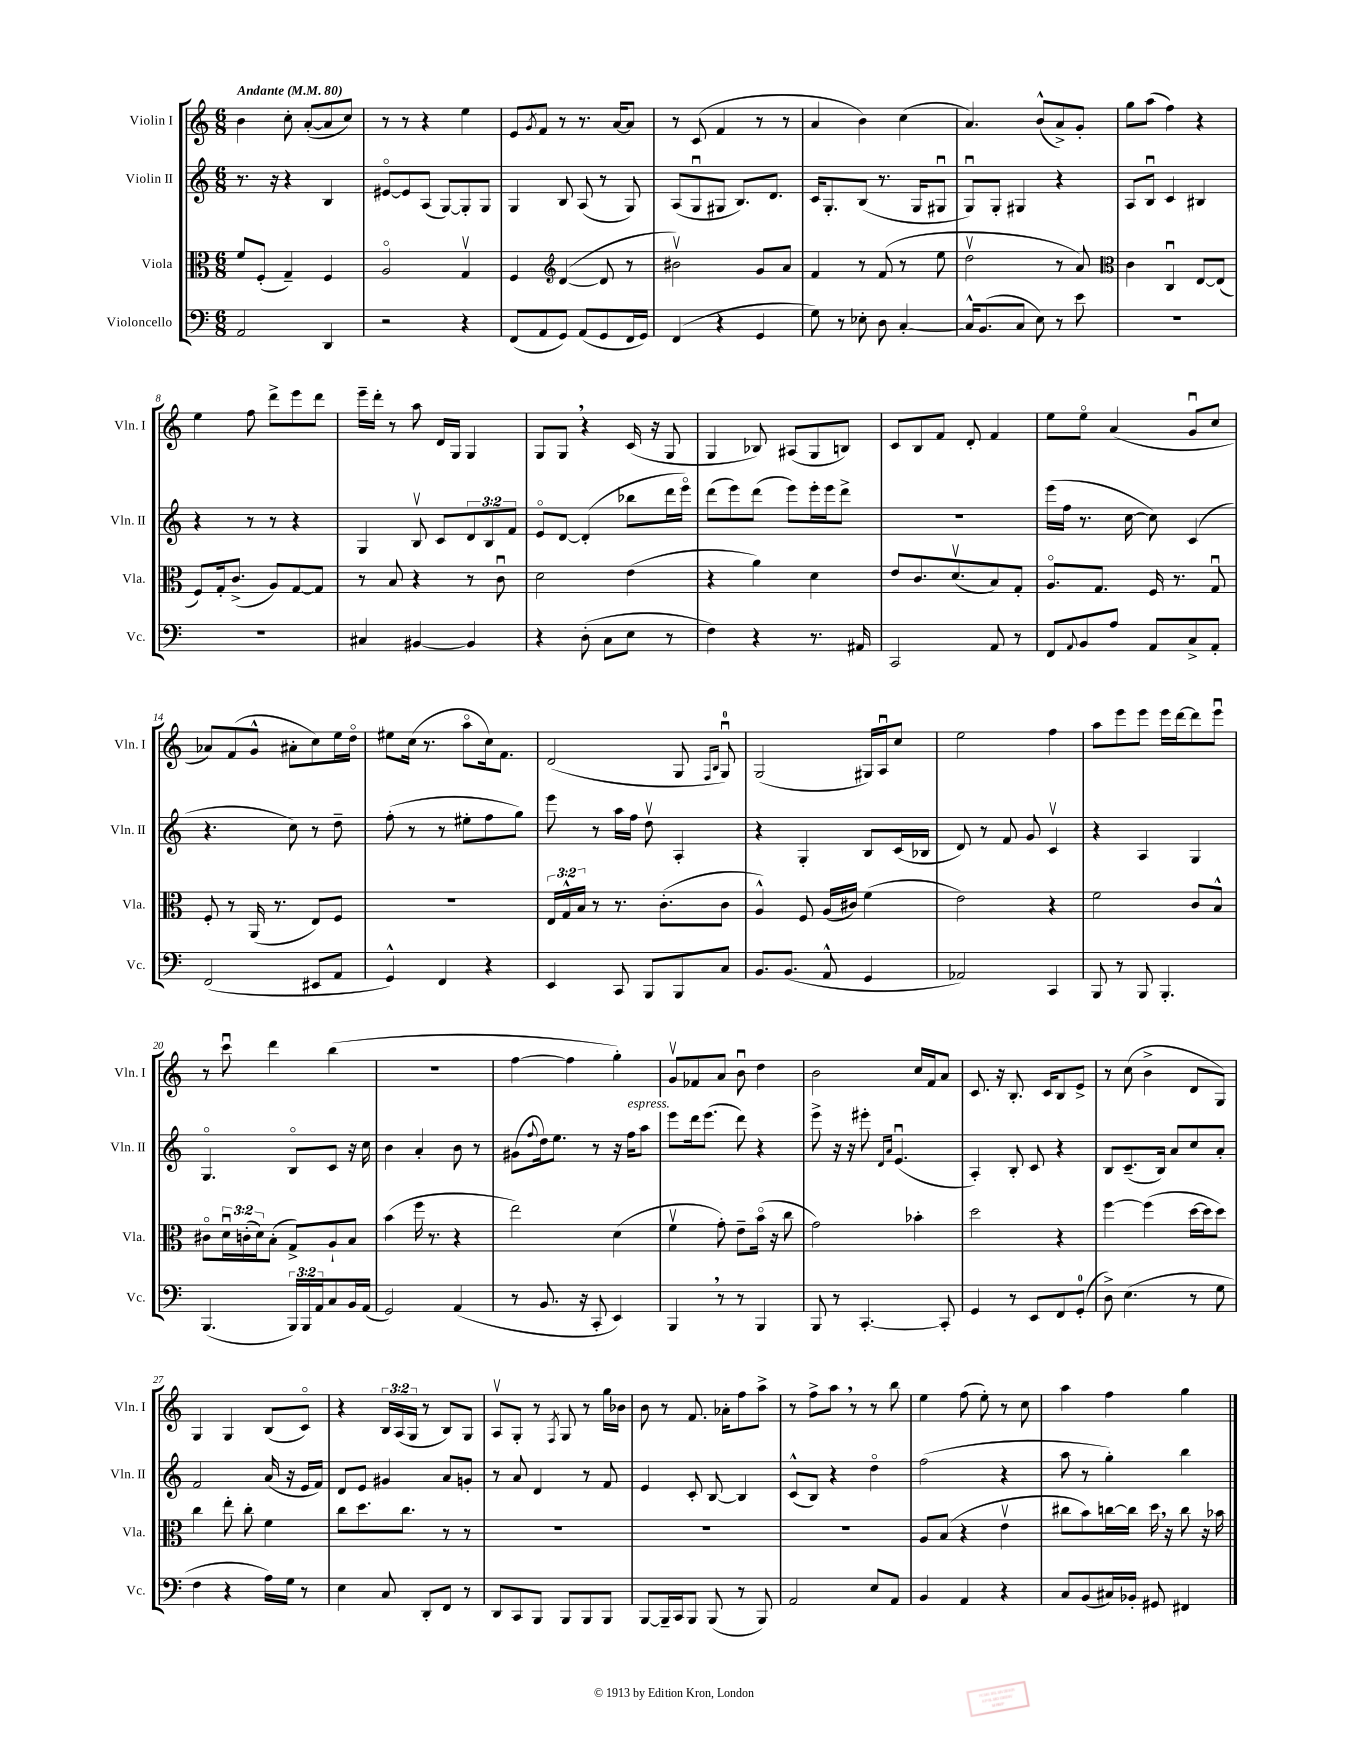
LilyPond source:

<<
\new StaffGroup <<
\new Staff = "s0" \with { instrumentName = "Violin I" shortInstrumentName = "Vln. I" } {
    \clef treble \key c \major \numericTimeSignature \time 6/8 \override Staff.TupletNumber.text = #tuplet-number::calc-fraction-text \tempo "Andante" 4 = 80
    b'4 c''8-. a'8~-.( a'8 c''8) |
    r8 r8 r4 e''4 |
    e'8 \acciaccatura { g'8 } f'8 r8 r8. a'16~ a'8 |
    r8 c'8( f'4 r8 r8 |
    a'4 b'4) c''4( |
    a'4.) b'8-^( a'8->) g'8-. |
    g''8 a''8( f''4) r4 |
    e''4 f''8 d'''8-> e'''8 d'''8 |
    e'''16-- d'''16-. r8 a''8 d'16 g16 g4 |
    g8 g8 \breathe r4 c'16( r16 g8 |
    g4 bes8) ais8( g8 b8) |
    c'8 b8 f'8 d'8-. f'4 |
    e''8 e''8\flageolet a'4( g'8\downbow c''8 |
    aes'8) f'8( g'8-^ ais'8-. c''8) e''16 d''16\flageolet |
    eis''8 c''16( r8. a''8\flageolet c''16) f'8. |
    d'2( g8 \grace { f16 b16 } g8-0\downbow) |
    g2( gis16) a16\downbow c''8 |
    e''2 f''4 |
    a''8 e'''8 e'''8 e'''16 d'''16~ d'''8 e'''8\downbow |
    r8 c'''8\downbow d'''4 b''4( |
    R2. |
    f''4~ f''4 g''4-.) |
    g'8\upbow fes'8 a'8 b'8\downbow d''4 |
    b'2 c''16 f'16 a'8 |
    c'8. r16 b8.-. c'16 b8 e'8-> |
    r8 c''8( b'4-> d'8 g8) |
    g4 g4 b8( c'8\flageolet) |
    r4 \tuplet 3/2 { b16 a16( g16 } r8 b8) g8 |
    a8\upbow g8-. r8 \acciaccatura { f8 } g8 r8 g''16 bes'16 |
    b'8 r8 f'8. aes'16-. f''8 a''8-> |
    r8 f''8-> a''8 \breathe r8 r8 b''8 |
    e''4 f''8( e''8-.) r8 c''8 |
    a''4 f''4 g''4 \bar "|." |
}
\new Staff = "s1" \with { instrumentName = "Violin II" shortInstrumentName = "Vln. II" } {
    \clef treble \key c \major \numericTimeSignature \time 6/8 \override Staff.TupletNumber.text = #tuplet-number::calc-fraction-text
    r8. r16 r4 b4 |
    eis'8~\flageolet eis'8 a8( g8~) g8-. g8 |
    g4 b8 a8( r8 g8) |
    a8( g8\downbow gis8 b8.) d'8. |
    c'16 g8.-. b8( r8. g16 gis8\downbow |
    g8\downbow) g8-. gis4 r4 |
    a8 b8\downbow c'4 bis4 |
    r4 r8 r8 r4 |
    g4 b8\upbow c'8 \tuplet 3/2 { d'8 b8 f'8 } |
    e'8\flageolet d'8~ d'4-.( bes''8 d'''16 e'''16\flageolet) |
    d'''8( e'''8) d'''8( e'''8) e'''16-. e'''16 d'''8-> |
    R2. |
    e'''16( f''16 r8. c''16~ c''8) c'4( |
    r4. c''8) r8 d''8-- |
    f''8-.( r8 r8 eis''8-. f''8 g''8) |
    e'''8 r8 a''16 f''16 d''8\upbow a4-. |
    r4 g4-. b8 c'16( bes16 |
    d'8) r8 f'8 g'8 c'4\upbow |
    r4 a4 g4 |
    g4.\flageolet b8\flageolet c'8 r16 c''16 |
    b'4 a'4-. b'8 r8 |
    gis'8( \appoggiatura { f''8 } d''16) e''8. r8 r16 f''16^\markup { \italic "espress." } a''8 |
    e'''8 d'''16 e'''8.( d'''8) r4 |
    e'''8-> r16 r16 eis'''8-. \grace { d'16 a'16 } e'4.\downbow( |
    a4-.) b8-. c'8 r4 |
    b8 c'8.--( b16) a'8 c''8 a'8-. |
    f'2 a'16( r16 e'16 f'16) |
    d'8 e'8 gis'4 a'8 g'8-. |
    r8 a'8 d'4 r8 f'8 |
    e'4 c'8-. b8~ b4 |
    c'8-^( b8) r4 d''4\flageolet |
    f''2( r4 |
    a''8 r8 g''4-.) b''4 \bar "|." |
}
\new Staff = "s2" \with { instrumentName = "Viola" shortInstrumentName = "Vla." } {
    \clef alto \key c \major \numericTimeSignature \time 6/8 \override Staff.TupletNumber.text = #tuplet-number::calc-fraction-text
    f'8 f8-.( g4--) f4 |
    a2\flageolet g4\upbow |
    f4 \clef treble d'4~( d'8 r8 |
    bis'2\upbow) g'8 a'8 |
    f'4 r8 f'8( r8 e''8 |
    d''2\upbow r8 a'8) |
    \clef alto c'4 c4\downbow e8~ e8( |
    f8) g16-. c'8.->( a8) g8~ g8 |
    r8 b8 r4 r8 c'8\downbow |
    d'2 e'4( |
    r4 a'4) d'4 |
    e'8 c'8. d'8.\upbow( b8) g8-. |
    a8.\flageolet g8. f16 r8. g8\downbow |
    f8-. r8 a,16( r8. e8) f8 |
    R2. |
    \tuplet 3/2 { e16 g16-^ b16 } r8 r8. c'8.-.( c'8 |
    a4-^) f8 a16( cis'16) f'4( |
    e'2) r4 |
    f'2 c'8 b8-^ |
    cis'8\flageolet \tuplet 3/2 { d'16\downbow c'16-.( d'16) } b8-.( g8->) a8-! b8 |
    b'4( f''16 r8. r4 |
    e''2) d'4( |
    f'4\upbow g'8-.) e'8-- b'16\flageolet( r16 c''8 |
    g'2) bes'4-. |
    d''2 r4 |
    f''4~ f''4( d''16~ d''16 d''8) |
    c''4 e''8-. c''8-. f'4 |
    c''8 d''8. c''8. r8 r8 |
    R2. |
    R2. |
    R2. |
    a8 b8( r4 e'4\upbow |
    cis''8 b'8) c''16~ c''16 d''16 \breathe r16 c''8 r16 bes'16 \bar "|." |
}
\new Staff = "s3" \with { instrumentName = "Violoncello" shortInstrumentName = "Vc." } {
    \clef bass \key c \major \numericTimeSignature \time 6/8 \override Staff.TupletNumber.text = #tuplet-number::calc-fraction-text
    a,2 d,4 |
    r2 r4 |
    f,8( a,8 g,8) a,8( g,8 f,16 g,16) |
    f,4( r4 g,4 |
    g8) r8 ees8-. d8 c4~-. |
    c16-^ b,8.( c8 e8) r8 e'8 |
    R2. |
    R2. |
    cis4 bis,4~ bis,4 |
    r4 d8-.( c8 e8 r8 |
    f4) r4 r8. ais,16 |
    c,2 a,8 r8 |
    f,8 \appoggiatura { a,8 } b,8 a8 a,8 c8-> a,8-. |
    f,2( eis,8 a,8 |
    g,4-^) f,4 r4 |
    e,4 c,8 b,,8 b,,8 c8 |
    b,8. b,8.( a,8-^ g,4 |
    aes,2) c,4 |
    b,,8 r8 b,,8 b,,4.-. |
    b,,4.( \tuplet 3/2 { b,,16) b,,16 a,16 } c8 b,16 a,16( |
    g,2) a,4( |
    r8 b,8. r16 c,8-. e,4) |
    b,,4 \breathe r8 r8 b,,4 |
    b,,8 r8 c,4.~-. c,8-. |
    g,4 r8 e,8 f,8 g,8-0-.( |
    d8->) e4.( r8 g8 |
    f4 r4 a16) g16 r8 |
    e4 c8 d,8-. f,8 r8 |
    d,8 c,8 b,,8 b,,8 b,,8 b,,8 |
    b,,8~ b,,16-- c,16 b,,8 b,,8( r8 b,,8) |
    a,2 e8 a,8 |
    b,4 a,4 r4 |
    c8 b,8( cis16) bes,16-. gis,8 fis,4 \bar "|." |
}
>>
>>
